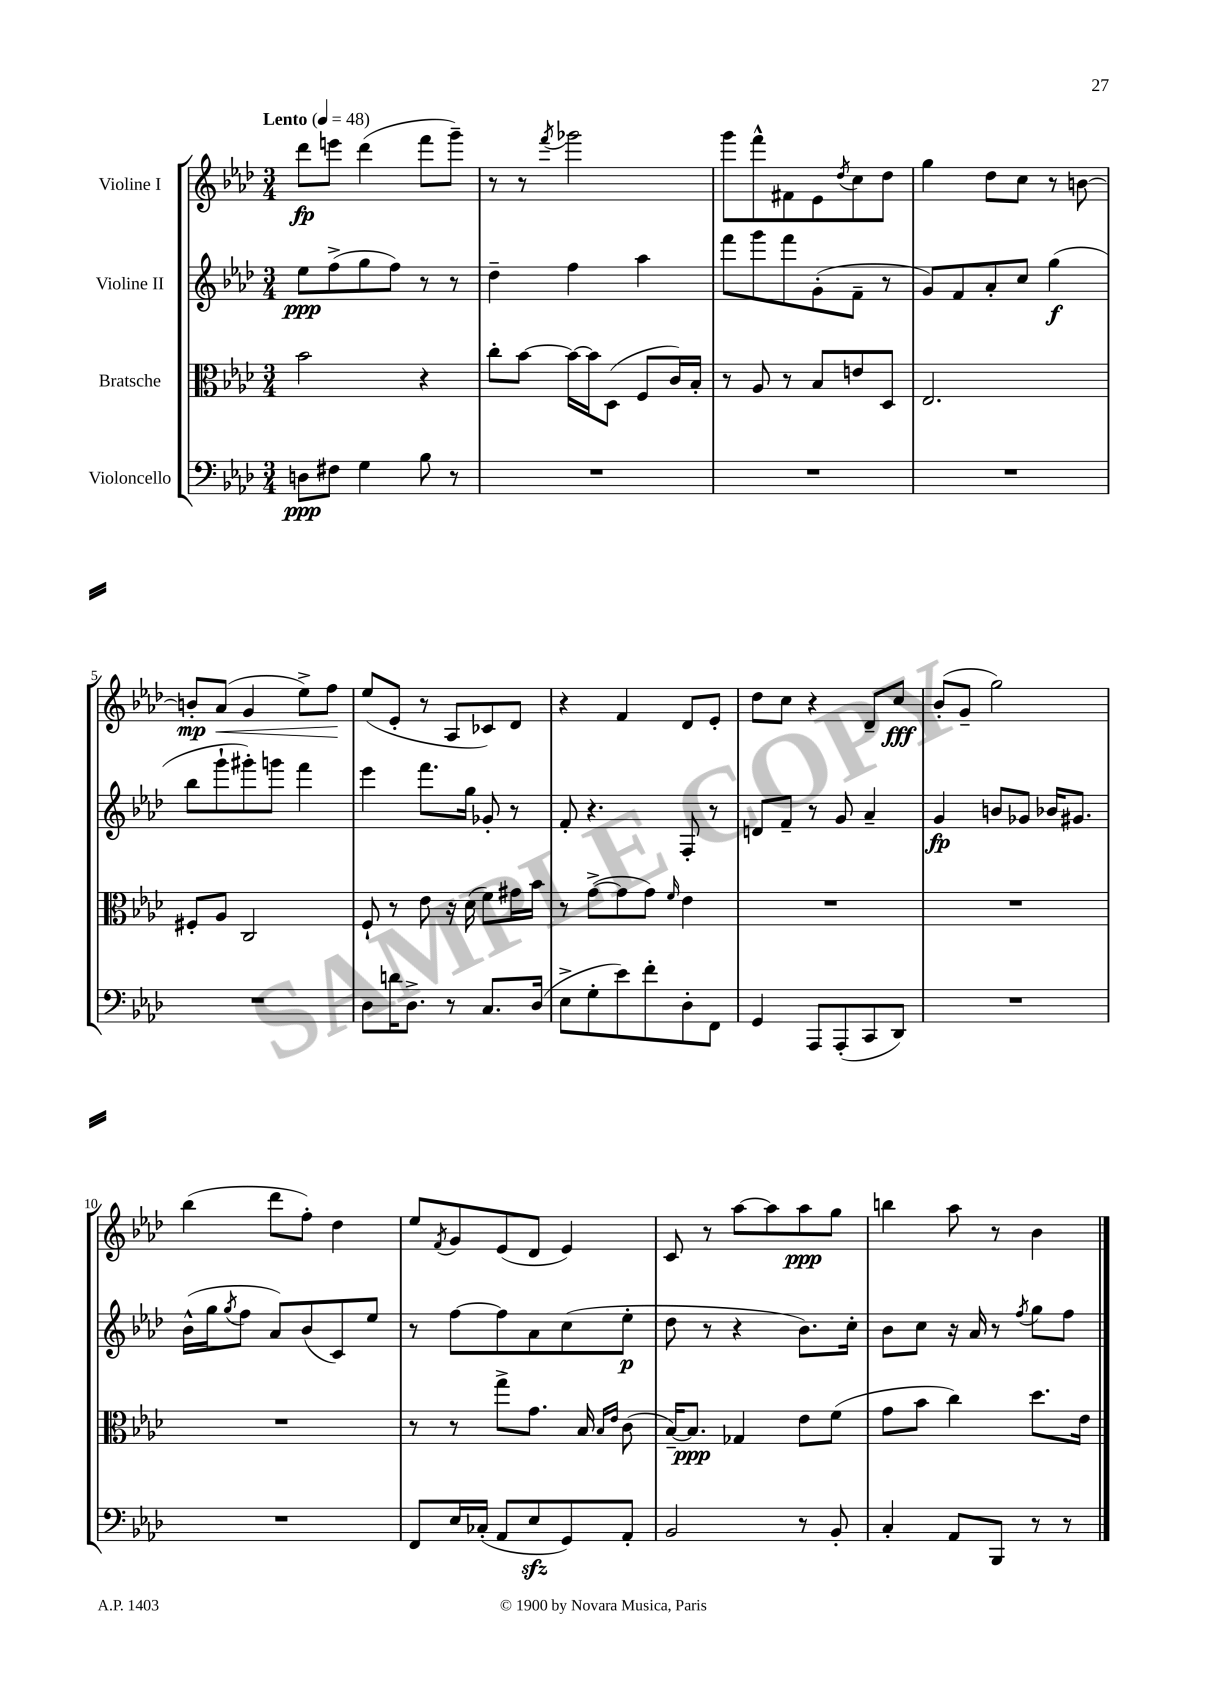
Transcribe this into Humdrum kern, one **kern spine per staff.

**kern	**dynam	**kern	**dynam	**kern	**dynam	**kern	**dynam
*part4	*part4	*part3	*part3	*part2	*part2	*part1	*part1
*staff4	*staff4	*staff3	*staff3	*staff2	*staff2	*staff1	*staff1
*I"Violoncello	*	*I"Bratsche	*	*I"Violine II	*	*I"Violine I	*
*clefF4	*	*clefC3	*	*clefG2	*	*clefG2	*
*k[b-e-a-d-]	*	*k[b-e-a-d-]	*	*k[b-e-a-d-]	*	*k[b-e-a-d-]	*
*M3/4	*	*M3/4	*	*M3/4	*	*M3/4	*
*MM48	*	*MM48	*	*MM48	*	*MM48	*
=1	=1	=1	=1	=1	=1	=1	=1
!	!	!	!	!	!	!LO:TX:a:B:t=Lento	!
8Dn\L	ppp	2b-\	.	8ee-\L	ppp	8ddd-\L	fp
8F#X\J	.	.	.	(8ff^\	.	8eeen\J	.
4G\	.	.	.	8gg\	.	(4ddd-\	.
.	.	.	.	8ff\J)	.	.	.
8B-\	.	4r	.	8r	.	8fff\L	.
8r	.	.	.	8r	.	8ggg~\J)	.
=2	=2	=2	=2	=2	=2	=2	=2
2.r	.	8cc'\L	.	4dd-~\	.	8r	.
.	.	[8b-\J	.	.	.	8r	.
.	.	.	.	.	.	8qfff/	.
.	.	16b-\LL_	.	4ff\	.	2ggg-X\	.
.	.	16b-\J]	.	.	.	.	.
.	.	(8D-\J	.	.	.	.	.
.	.	8F/L	.	4aa-\	.	.	.
.	.	16c/L)	.	.	.	.	.
.	.	16B-'/JJ	.	.	.	.	.
=3	=3	=3	=3	=3	=3	=3	=3
2.r	.	8r	.	8fff\L	.	8ggg\L	.
.	.	8A-/	.	8ggg\	.	8fff^^\	.
.	.	8r	.	8fff\	.	8f#X\	.
.	.	8B-/L	.	(8g'\	.	8e-\	.
.	.	.	.	.	.	8qdd-/	.
.	.	8en/	.	8f~\J	.	8cc\	.
.	.	8D-/J	.	8r	.	8dd-\J	.
=4	=4	=4	=4	=4	=4	=4	=4
2.r	.	2.E-/	.	8g/L)	.	4gg\	.
.	.	.	.	8f/	.	.	.
.	.	.	.	8a-'/	.	8dd-\L	.
.	.	.	.	8cc/J	.	8cc\J	.
.	.	.	.	(4gg\	f	8r	.
.	.	.	.	.	.	[8bn\	.
!!LO:LB:g=z
=5	=5	=5	=5	=5	=5	=5	=5
2.r	.	8F#X'/L	.	8bb-\L	.	8bn'/L]	mp
!	!	!	!	!	!	!	!LO:HP:b
.	.	8A-/J	.	8ggg`\	.	(8a-/J	<
.	.	2C/	.	8ggg#X'\)	.	4g/	.
.	.	.	.	8gggn\J	.	.	.
.	.	.	.	4fff\	.	8ee-^\L)	.
.	.	.	.	.	.	8ff\J	.
.	.	.	.	.	.	.	[
=6	=6	=6	=6	=6	=6	=6	=6
8D-\L	.	8F`/	.	4eee-\	.	(8ee-/L	.
16dn\K	.	8r	.	.	.	8e-'/J	.
8.D-^\J	.	.	.	.	.	.	.
.	.	8e-\	.	8.fff\L	.	8r	.
8r	.	16r	.	.	.	8A-/L	.
.	.	(16d-\	.	16gg\Jk	.	.	.
8.C/L	.	8f\L)	.	8g-X'/	.	8c-X/)	.
.	.	16g#X\L	.	8r	.	8d-/J	.
(16D-/Jk	.	16b-\JJ	.	.	.	.	.
=7	=7	=7	=7	=7	=7	=7	=7
8E-^\L	.	8r	.	8f'/	.	4r	.
8G'\	.	([8g^\L	.	4.r	.	.	.
8e-\)	.	8g\]	.	.	.	4f/	.
8f'\	.	8g\J)	.	.	.	.	.
.	.	16qqf/	.	.	.	.	.
8D-'\	.	4e-\	.	8F'/	.	8d-/L	.
8FF\J	.	.	.	8r	.	8e-'/J	.
=8	=8	=8	=8	=8	=8	=8	=8
4GG/	.	2.r	.	8dn/L	.	8dd-\L	.
.	.	.	.	8f~/J	.	8cc\J	.
8AAA-/L	.	.	.	8r	.	4r	.
(8AAA-'/	.	.	.	8g/	.	.	.
8CC/	.	.	.	4a-~/	.	8d-~/L	.
8DD-/J)	.	.	.	.	.	8cc/J	fff
=9	=9	=9	=9	=9	=9	=9	=9
2.r	.	2.r	.	4g/	fp	(8b-'/L	.
.	.	.	.	.	.	8g~/J	.
.	.	.	.	8bn/L	.	2gg\)	.
.	.	.	.	8g-X/J	.	.	.
.	.	.	.	16b-X/KL	.	.	.
.	.	.	.	8.g#X/J	.	.	.
!!LO:LB:g=z
=10	=10	=10	=10	=10	=10	=10	=10
2.r	.	2.r	.	(16b-^^\LL	.	(4bb-\	.
.	.	.	.	16gg\J	.	.	.
.	.	.	.	8qgg/	.	.	.
.	.	.	.	8ff\J	.	.	.
.	.	.	.	8a-/L)	.	8ddd-\L	.
.	.	.	.	(8b-/	.	8ff'\J)	.
.	.	.	.	8c/)	.	4dd-\	.
.	.	.	.	8ee-/J	.	.	.
=11	=11	=11	=11	=11	=11	=11	=11
8FF/L	.	8r	.	8r	.	8ee-/L	.
.	.	.	.	.	.	8qf/	.
16E-/L	.	8r	.	[8ff\L	.	8g/	.
(16C-X'/JJ	.	.	.	.	.	.	.
8AA-/L	.	8gg^\L	.	8ff\]	.	(8e-/	.
8E-zz/	.	8.g\J	.	8a-\	.	8d-/J	.
8GG/)	.	.	.	(8cc\	.	4e-/)	.
.	.	16B-/	.	.	.	.	.
.	.	16qqB-/LL	.	.	.	.	.
.	.	16qqe-/JJ	.	.	.	.	.
8AA-'/J	.	(8c\	.	8ee-'\J	p	.	.
=12	=12	=12	=12	=12	=12	=12	=12
2BB-/	.	[16B-~/KL)	.	8dd-\	.	8c/	.
.	.	8.B-/J]	ppp	.	.	.	.
.	.	.	.	8r	.	8r	.
.	.	4G-X/	.	4r	.	[8aa-\L	.
.	.	.	.	.	.	8aa-\]	.
8r	.	8e-\L	.	8.b-\L)	.	8aa-\	ppp
8BB-'/	.	(8f\J	.	.	.	8gg\J	.
.	.	.	.	16cc'\Jk	.	.	.
=13	=13	=13	=13	=13	=13	=13	=13
4C'/	.	8g\L	.	8b-\L	.	4bbn\	.
.	.	8b-\J	.	8cc\J	.	.	.
8AA-/L	.	4cc\)	.	16r	.	8aa-\	.
.	.	.	.	16a-/	.	.	.
8BBB-/J	.	.	.	8r	.	8r	.
.	.	.	.	8qff/	.	.	.
8r	.	8.dd-\L	.	8gg\L	.	4b-\	.
8r	.	.	.	8ff\J	.	.	.
.	.	16e-\Jk	.	.	.	.	.
==	==	==	==	==	==	==	==
*-	*-	*-	*-	*-	*-	*-	*-
